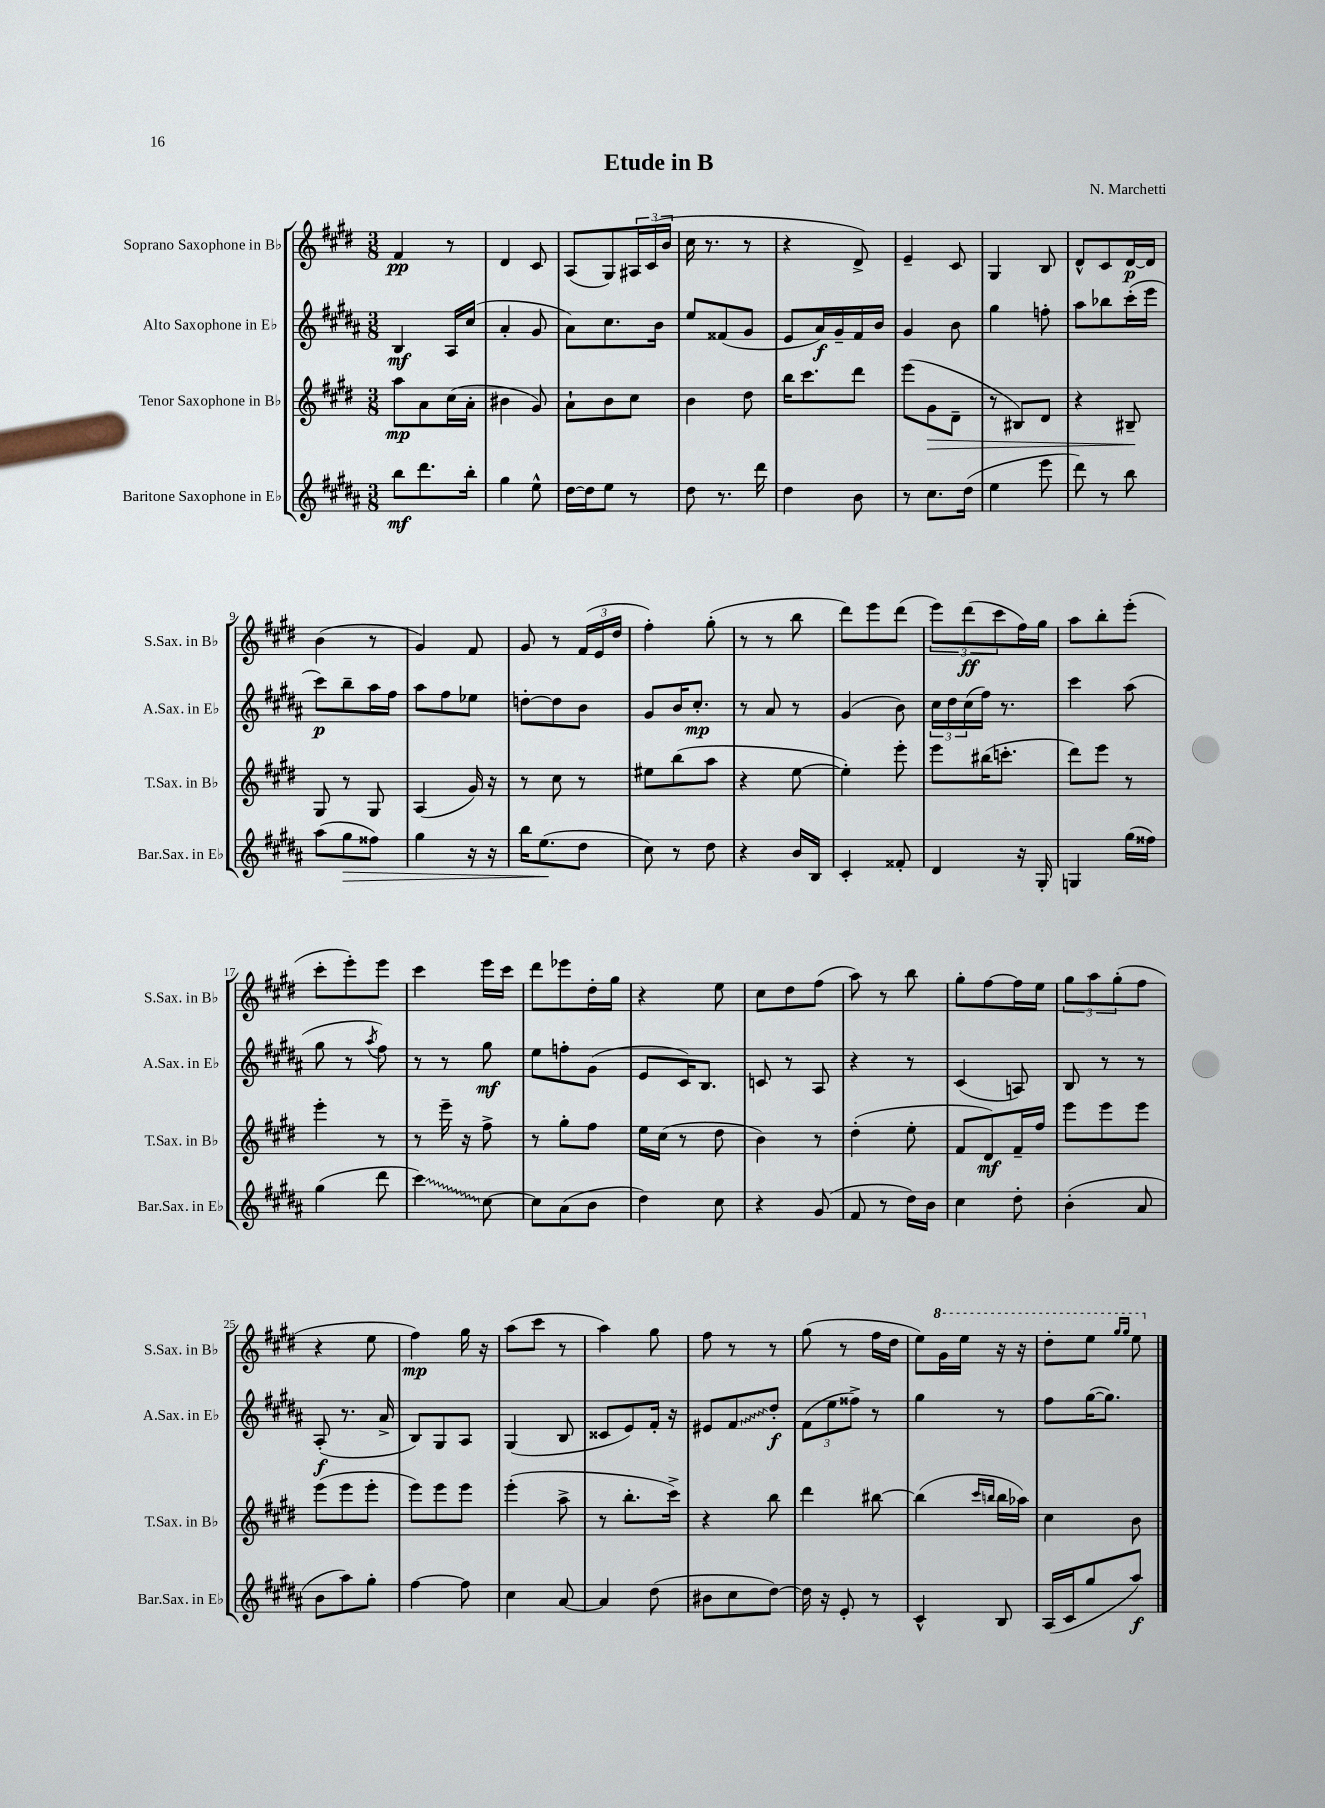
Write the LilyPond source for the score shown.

\header { title = "Etude in B" composer = "N. Marchetti" }
<<
\new StaffGroup <<
\new Staff = "s0" \with { instrumentName = "Soprano Saxophone in Bb" shortInstrumentName = "S.Sax. in Bb" } {
    \clef treble \key e \major \numericTimeSignature \time 3/8
    fis'4\pp r8 |
    dis'4 cis'8 |
    a8( gis8) \tuplet 3/2 { ais16 cis'16( b'16 } |
    cis''16 r8. r8 |
    r4 dis'8->) |
    e'4-- cis'8 |
    gis4 b8 |
    dis'8-^ cis'8 dis'16~\p dis'16 |
    b'4( r8 |
    gis'4) fis'8 |
    gis'8 r8 \tuplet 3/2 { fis'16( e'16 dis''16 } |
    fis''4-.) gis''8-.( |
    r8 r8 b''8 |
    dis'''8) e'''8 dis'''8( |
    \tuplet 3/2 { e'''8) dis'''8\ff( cis'''8 } fis''16) gis''16 |
    a''8 b''8-. e'''8-.( |
    cis'''8-. e'''8-.) e'''8 |
    cis'''4 e'''16 cis'''16 |
    dis'''8 ees'''8 dis''16-. gis''16 |
    r4 e''8 |
    cis''8 dis''8 fis''8( |
    a''8) r8 b''8 |
    gis''8-. fis''8~ fis''16 e''16 |
    \tuplet 3/2 { gis''8 a''8 gis''8-.( } fis''8 |
    r4 e''8 |
    fis''4\mp) gis''16 r16 |
    a''8( cis'''8 r8 |
    a''4) gis''8 |
    fis''8 r8 r8 |
    gis''8( r8 fis''16 dis''16 |
    e''8) \ottava #1 gis''16 e'''16 r16 r16 |
    dis'''8-. e'''8 \grace { gis'''16 gis'''16 } e'''8 \ottava #0 \bar "|." |
}
\new Staff = "s1" \with { instrumentName = "Alto Saxophone in Eb" shortInstrumentName = "A.Sax. in Eb" } {
    \clef treble \key b \major \numericTimeSignature \time 3/8
    b4\mf ais16 cis''16( |
    ais'4-. gis'8 |
    ais'8) cis''8. b'16 |
    e''8 fisis'8( gis'8 |
    e'8 ais'16\f) gis'16-- fis'16 b'16 |
    gis'4 b'8 |
    gis''4 f''8-. |
    ais''8 bes''8 cis'''16-.( e'''16 |
    cis'''8\p) b''8-- ais''16 fis''16 |
    ais''8 fis''8 ees''8 |
    d''8~-. d''8 b'8 |
    gis'8 b'16 cis''8.-.\mp |
    r8 ais'8 r8 |
    gis'4( b'8) |
    \tuplet 3/2 { cis''16 dis''16 cis''16( } fis''16) r8. |
    cis'''4 ais''8( |
    gis''8 r8 \acciaccatura { ais''8 } fis''8) |
    r8 r8 gis''8\mf |
    e''8 f''8-. gis'8( |
    e'8 cis'16) b8. |
    c'8 r8 ais8 |
    r4 r8 |
    cis'4( a8) |
    b8 r8 r8 |
    ais8-.\f( r8. ais'16-> |
    b8) gis8 ais8 |
    gis4( b8 |
    cisis'8 e'8) fis'16-. r16 |
    eis'8 \once \override Glissando.style = #'zigzag fis'8\glissando dis''8-.\f |
    \tuplet 3/2 { fis'8( e''8 fisis''8->) } r8 |
    gis''4 r8 |
    fis''8 gis''16~( gis''8.) \bar "|." |
}
\new Staff = "s2" \with { instrumentName = "Tenor Saxophone in Bb" shortInstrumentName = "T.Sax. in Bb" } {
    \clef treble \key e \major \numericTimeSignature \time 3/8
    a''8\mp a'8 cis''16( a'16-. |
    bis'4 gis'8) |
    a'8-! b'8 cis''8 |
    b'4 dis''8 |
    b''16 cis'''8. dis'''8 |
    e'''8( gis'8\> dis'8-- |
    r8 bis8) dis'8 |
    r4 bis8--\! |
    gis8 r8 gis8 |
    a4( gis'16) r16 |
    r8 cis''8 r8 |
    eis''8 b''8( a''8 |
    r4 e''8~ |
    e''4-.) e'''8-. |
    e'''8 bis''16( c'''8.-. |
    dis'''8) e'''8 r8 |
    e'''4-. r8 |
    r8 e'''16-- r16 fis''8-> |
    r8 gis''8-. fis''8 |
    e''16 cis''16( r8 dis''8 |
    b'4) r8 |
    dis''4-.( e''8-. |
    fis'8 dis'8\mf) fis'16-- fis''16 |
    e'''8 e'''8 e'''8 |
    e'''8( e'''8 e'''8-. |
    e'''8) e'''8 e'''8 |
    e'''4-.( a''8-> |
    r8 b''8.-. cis'''16->) |
    r4 b''8 |
    dis'''4 bis''8~ |
    bis''4( \grace { cis'''16 b''16 } b''16 aes''16) |
    cis''4 b'8 \bar "|." |
}
\new Staff = "s3" \with { instrumentName = "Baritone Saxophone in Eb" shortInstrumentName = "Bar.Sax. in Eb" } {
    \clef treble \key b \major \numericTimeSignature \time 3/8
    b''8\mf dis'''8. b''16-. |
    gis''4 e''8-^ |
    dis''16~ dis''16 e''8 r8 |
    dis''8 r8. dis'''16 |
    dis''4 b'8 |
    r8 cis''8. dis''16( |
    e''4 e'''8 |
    dis'''8) r8 b''8 |
    ais''8( gis''8\> fisis''8) |
    gis''4 r16 r16 |
    b''16 e''8.\!( dis''8 |
    cis''8) r8 dis''8 |
    r4 b'16 b16 |
    cis'4-. fisis'8-. |
    dis'4 r16 gis16-. |
    g4 gis''16( fisis''16) |
    gis''4( dis'''8 |
    \once \override Glissando.style = #'zigzag cis'''4\glissando) cis''8~ |
    cis''8 ais'8( b'8 |
    dis''4) cis''8 |
    r4 gis'8( |
    fis'8 r8 dis''16) b'16 |
    cis''4 dis''8-. |
    b'4-.( ais'8 |
    b'8 ais''8) gis''8-. |
    fis''4~ fis''8 |
    cis''4 ais'8~ |
    ais'4 dis''8( |
    bis'8 cis''8 dis''8~) |
    dis''16 r16 e'8-. r8 |
    cis'4-^ b8 |
    ais16( cis'16 gis''8 ais''8\f) \bar "|." |
}
>>
>>
